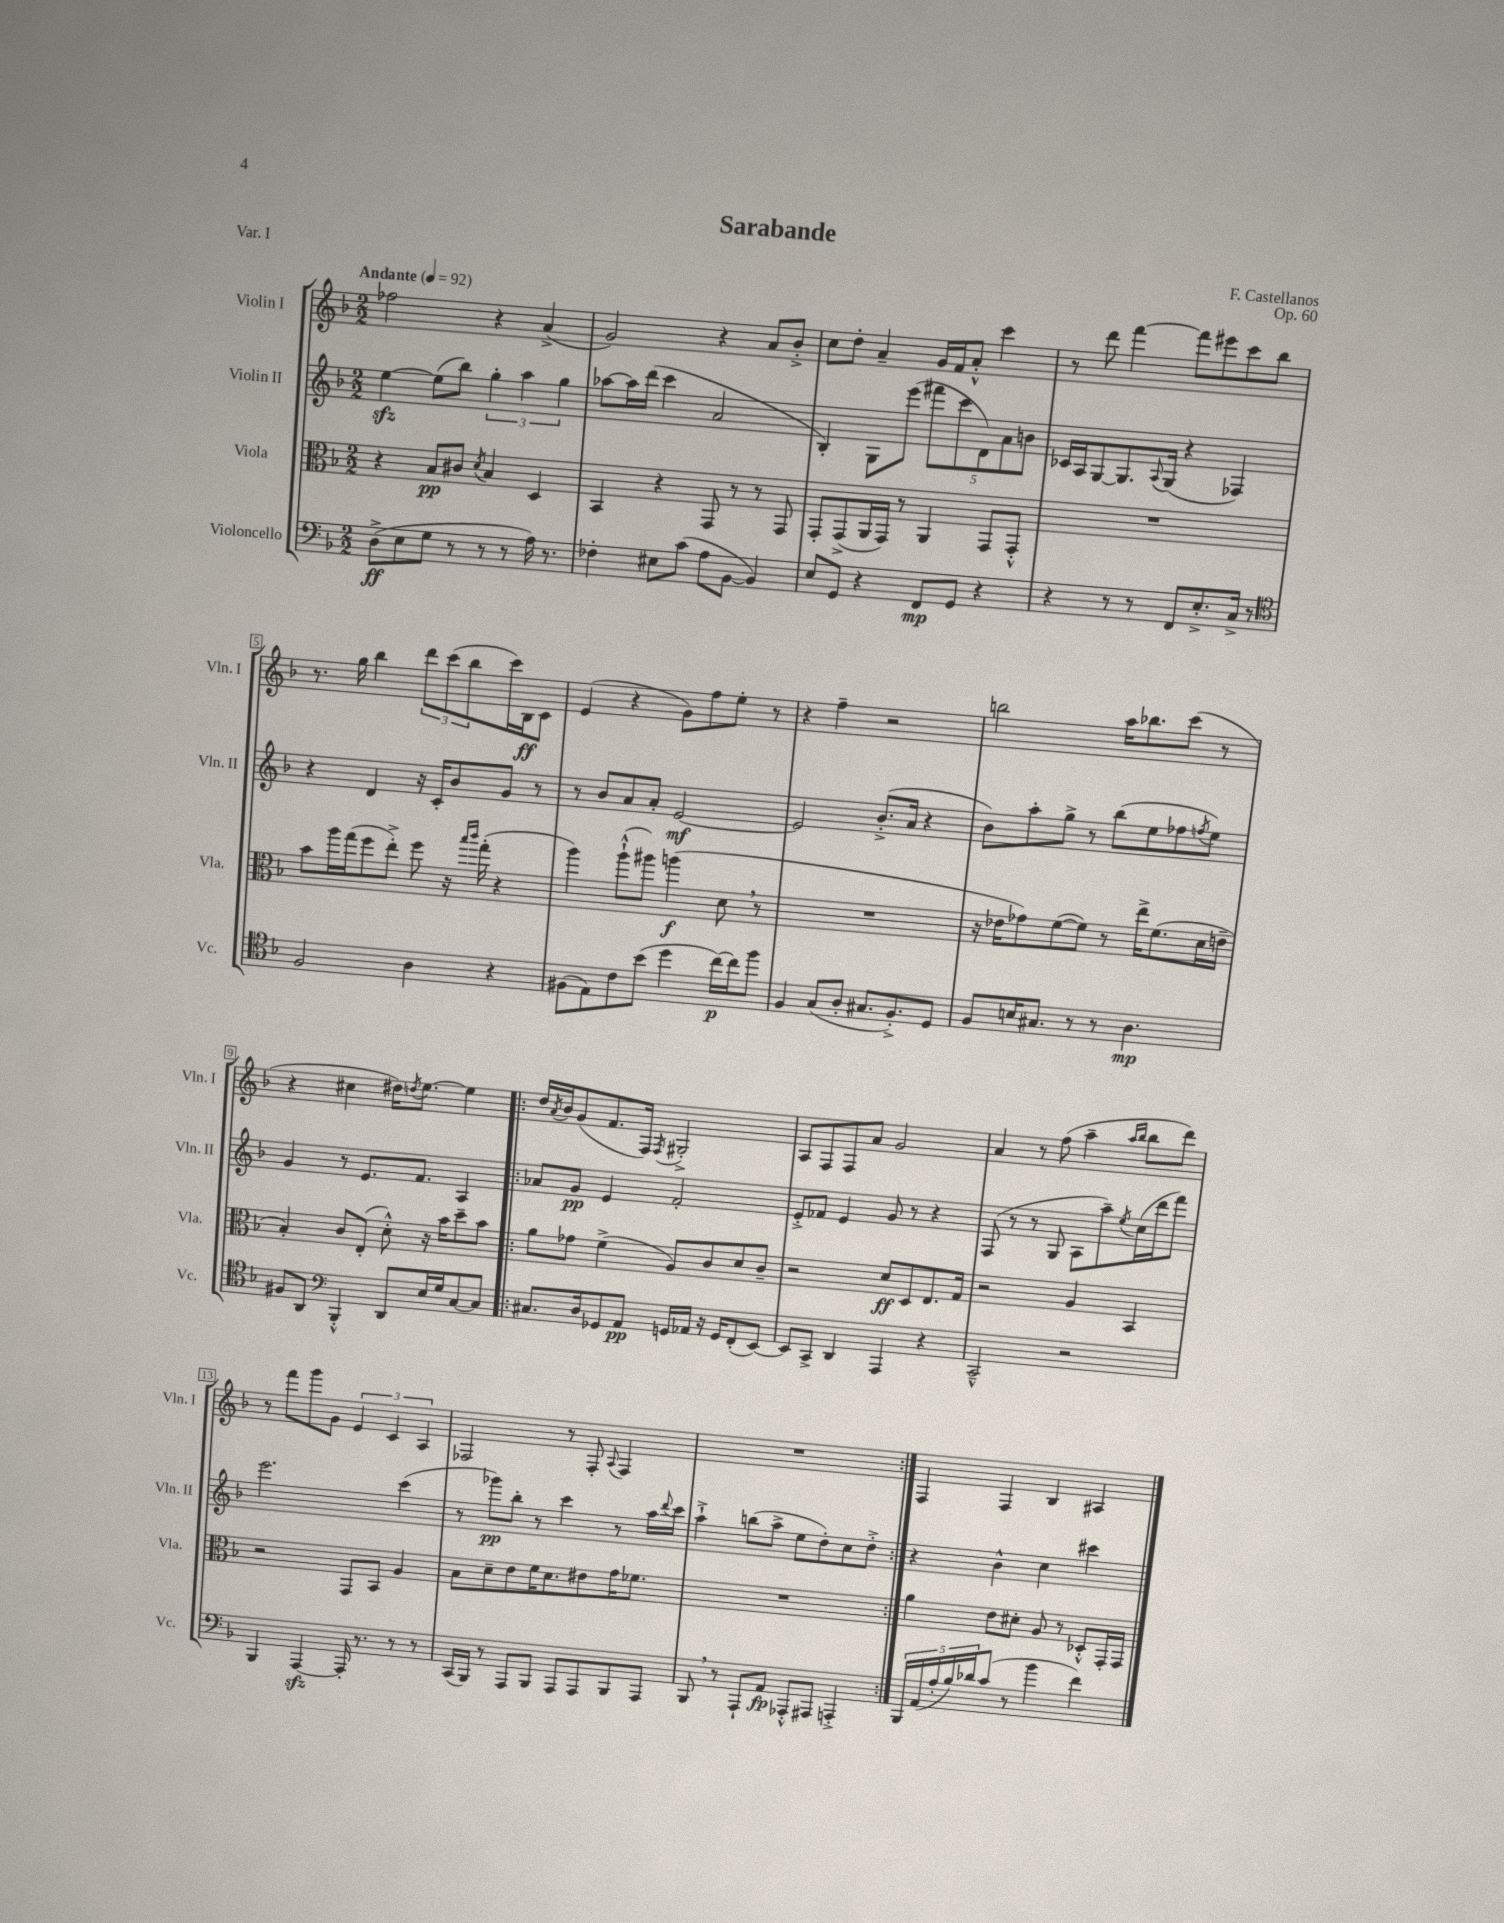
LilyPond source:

\header { title = "Sarabande" composer = "F. Castellanos" opus = "Op. 60" piece = "Var. I" }
<<
\new StaffGroup <<
\new Staff = "s0" \with { instrumentName = "Violin I" shortInstrumentName = "Vln. I" } {
    \clef treble \key f \major \numericTimeSignature \time 2/2 \tempo "Andante" 4 = 92
    fes''2 r4 a'4->( |
    g'2) r4 a'8 bes'8-.-> |
    c''8 d''8-. a'4-- g'16 f'16 a'8-.-^ c'''4 |
    r8 d'''8 f'''4~ f'''8 eis'''8 c'''8 bes''8 |
    r8. g''16 bes''4 \tuplet 3/2 { d'''8 c'''8( bes''8 } c'''16) bes16\ff c'8 |
    e'4( r4 g'8) f''8 e''8-. r8 |
    r4 f''4-- r2 |
    b''2 a''16 bes''8. c'''8( r8 |
    r4 cis''4 dis''16) \acciaccatura { d''8 } e''8.~ e''4 |
    \repeat volta 2 { d''16 \acciaccatura { a'8 } bes'16 g'8( f'8. f16) \acciaccatura { f8 } gis2-.-> |
    a8 f8 f8 a'8 g'2 |
    a'4 r8 f''8( a''4-- \grace { a''16 bes''16 } bes''8 d'''8) |
    r8 f'''8 g'''8 g'8 \tuplet 3/2 { e'4 c'4 a4 } |
    fes2 r8 fes8-. \appoggiatura { a8 } fes4 |
    R1 | }
    f4 f4 bes4 ais4 \bar "|." |
}
\new Staff = "s1" \with { instrumentName = "Violin II" shortInstrumentName = "Vln. II" } {
    \clef treble \key f \major \numericTimeSignature \time 2/2
    e''4~\sfz e''8( bes''8) \tuplet 3/2 { g''4-. a''4 g''4 } |
    aes''8~ aes''16 d'''16( c'''4 a'2 |
    bes4-.) g8 e'''8( \tuplet 5/4 { fis'''8 c'''8 d'8) a'8 b'8 } |
    ces'16 a16 g8~ g8. \appoggiatura { a8 } g16( r4 fes4) |
    r4 d'4 r16 c'16-. bes'8 g'8 r8 |
    r8 bes'8 a'8 a'8-. e'2~\mf |
    e'2 bes'8.-.->( a'16 r4 |
    bes'8) a''8-. g''8-> r8 bes''8( e''8 fes''8 \acciaccatura { f''8 } e''8) |
    g'4 r8 e'8. f'8. a4 |
    \repeat volta 2 { aes'8 g'8\pp e'4 f'2-. |
    e'8-.-> fes'8 e'4 g'8 r8 r4 |
    f8( r8 r8 g8 a8 a''8--) \acciaccatura { e''8 } c''16( d'''16 f'''8) |
    e'''2. c'''4( |
    r8 ges'''8\pp) bes''8-. r8 c'''4 r8 a''16 \appoggiatura { d'''8 } c'''16 |
    a''4-!-> b''8( a''8-> e''8 d''8-.) c''8 d''8-.-> | }
    r4 bes'4-^ c''4 cis'''4 \bar "|." |
}
\new Staff = "s2" \with { instrumentName = "Viola" shortInstrumentName = "Vla." } {
    \clef alto \key f \major \numericTimeSignature \time 2/2
    r4 bes8\pp cis'8 \acciaccatura { d'8 } bes4 d4 |
    bes,4 r4 g,8 r8 r8 g,8 |
    g,8-. g,8->( a,16 g,16) r8 a,4 g,8 g,8-.-^ |
    R1 |
    bes'8 a''16 g''16( f''8 e''8-.->) f''8 r16 \grace { bes''16 c'''16 } g''16-.( r4 |
    a''4) a''8-!-^( ais''8) a''4\f( d'8 \breathe r8 |
    R1 |
    r16 ees'16 ges'8) f'8~( f'8) r8 e''16-> f'8.( d'16 e'16-- |
    bes4-.) c'8 e8-.( d'8-.-^) r16 bes'16 d''8-- bes'8 |
    \repeat volta 2 { a'8 ges'8 f'4->( a8) c'8 d'8 c'8-- |
    r2 d'8\ff d8 e8. g16 |
    r2 a4 bes,4 |
    r2 g,8 bes,8 a4 |
    bes8 d'8-- e'8 f'16 d'8. eis'8 g'16 fes'8. |
    R1 | }
    a'4 e'8 dis'8-. a8 r8 des8-.-^ g,16-. g,16 \bar "|." |
}
\new Staff = "s3" \with { instrumentName = "Violoncello" shortInstrumentName = "Vc." } {
    \clef bass \key f \major \numericTimeSignature \time 2/2
    d8->\ff( e8 g8 r8 r8 r8 a16) r8. |
    fes4-. eis8 c'8( a8 bes,8~ bes,4) |
    e8 g,8 r4 f,8\mp g,8 r4 |
    r4 r8 r8 f,8 e8.-.-> c16-> r8 |
    \clef tenor f2 a4 r4 |
    fis8( e8) c'8 bes'8( d''4 c''16~\p) c''16 f''8 |
    f4 g8( a8-. gis8. f8.-.->) d8 |
    f8 b16 gis8. r8 r8 a4.\mp |
    fis8 a,8 \clef bass bes,,4-.-^ d,8 e16 g16 c8~ c8 |
    \repeat volta 2 { cis8. d16 ges,8 a,8\pp g,16 aes,16 r16 g,16 f,8-.( e,8~) |
    e,8 c,8-> d,4 a,,4 r4 |
    c,2---^ r2 |
    bes,,4 a,,4~\sfz a,,16-. r8. r8 r8 |
    c,16( bes,,16) r8 a,,8 bes,,8 a,,8 a,,8 bes,,8 a,,8 |
    bes,,8 \breathe r8 a,,8-! a,8\fp aes,,8-.-^ ais,,8 a,,4-.-> | }
    \tuplet 5/4 { bes,,16 a,16( a16-. bes16) des'16 } c'8( r8 bes'4 f'4) \bar "|." |
}
>>
>>
\layout { \context { \Score \override BarNumber.stencil = #(make-stencil-boxer 0.1 0.3 ly:text-interface::print) } }
